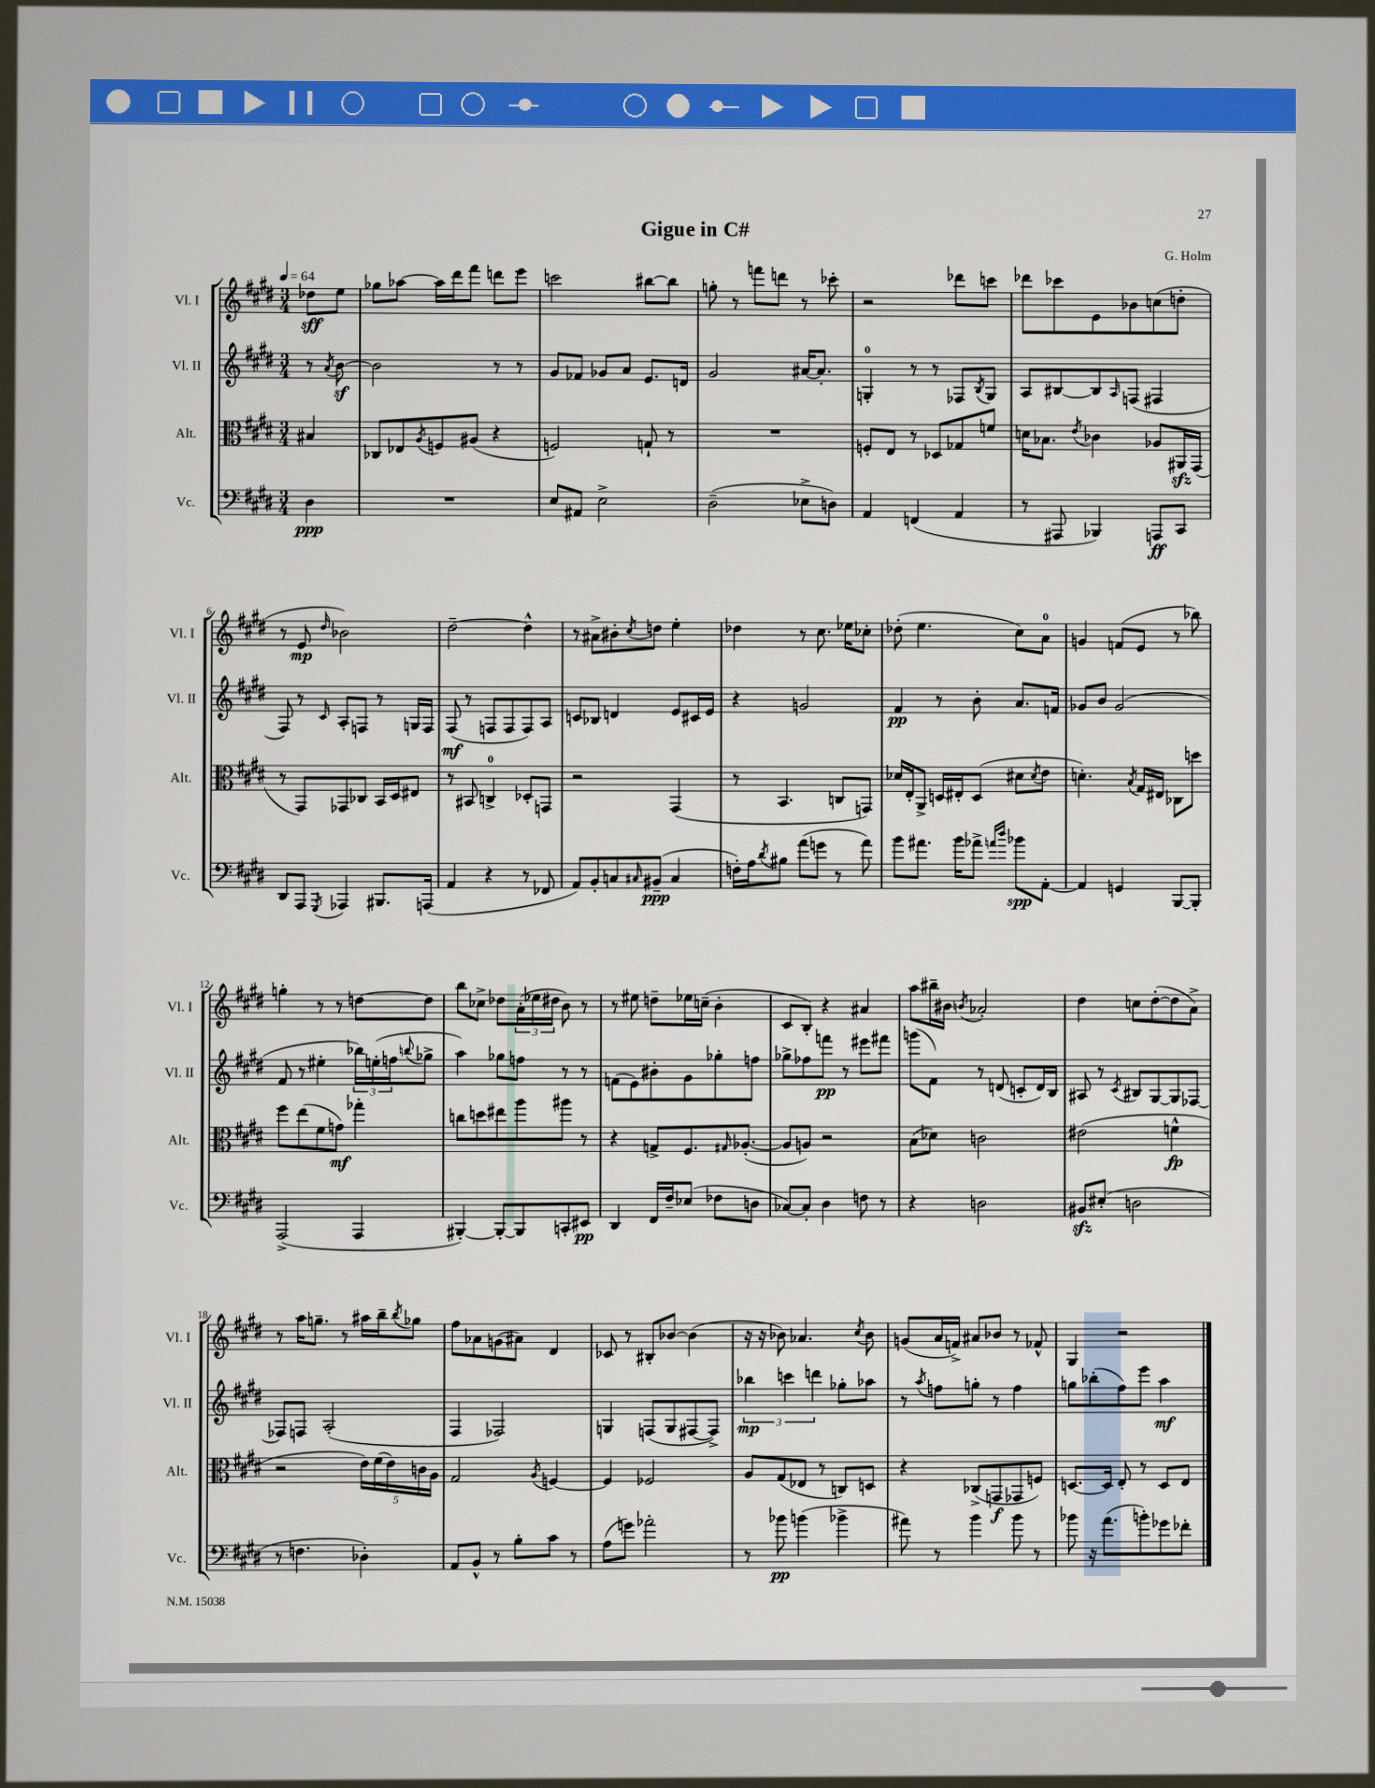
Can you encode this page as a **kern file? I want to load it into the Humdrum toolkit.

**kern	**dynam	**kern	**dynam	**kern	**dynam	**kern	**dynam
*part4	*part4	*part3	*part3	*part2	*part2	*part1	*part1
*staff4	*staff4	*staff3	*staff3	*staff2	*staff2	*staff1	*staff1
*I"Vc.	*	*I"Alt.	*	*I"Vl. II	*	*I"Vl. I	*
*I'Vc.	*	*I'Alt.	*	*I'Vl. II	*	*I'Vl. I	*
*clefF4	*	*clefC3	*	*clefG2	*	*clefG2	*
*k[f#c#g#d#]	*	*k[f#c#g#d#]	*	*k[f#c#g#d#]	*	*k[f#c#g#d#]	*
*M3/4	*	*M3/4	*	*M3/4	*	*M3/4	*
*MM64	*	*MM64	*	*MM64	*	*MM64	*
=	=	=	=	=	=	=	=
4D#\	ppp	4B#X/	.	8r	.	8dd-X\L	sff
.	.	.	.	8qa/	.	.	.
.	.	.	.	[8bz\	.	8ee\J	.
=1	=1	=1	=1	=1	=1	=1	=1
2.r	.	8C-X/L	.	2b\]	.	8gg-X\L	.
.	.	8E-X/	.	.	.	[8aa-X\J	.
.	.	8qA/	.	.	.	.	.
.	.	8Fn/	.	.	.	16aa-\LL]	.
.	.	.	.	.	.	16ddd#\J	.
.	.	(8A#X/J	.	.	.	8fff#\J	.
.	.	4r	.	8r	.	8dddn\L	.
.	.	.	.	8r	.	8eee\J	.
=2	=2	=2	=2	=2	=2	=2	=2
8E/L	.	2Fn/)	.	8g#/L	.	2cccn\	.
8AA#X/J	.	.	.	8f-X/J	.	.	.
2E^\	.	.	.	8g-X/L	.	.	.
.	.	.	.	8a/J	.	.	.
.	.	8Gn`/	.	8.e/L	.	[8bb#X\L	.
.	.	8r	.	.	.	8bb#\J]	.
.	.	.	.	16dn/Jk	.	.	.
=3	=3	=3	=3	=3	=3	=3	=3
(2D#~\	.	2.r	.	2g#/	.	8ggn'\	.
.	.	.	.	.	.	8r	.
.	.	.	.	.	.	8fffn\L	.
.	.	.	.	.	.	8dddn\J	.
8E-X^\L	.	.	.	[16a#X/KL	.	8r	.
.	.	.	.	8.a#'/J]	.	.	.
8Dn\J)	.	.	.	.	.	8ccc-X'\	.
=4	=4	=4	=4	=4	=4	=4	=4
4AA/	.	8Fn'/L	.	4Gn'/	.	2r	.
.	.	8E/J	.	.	.	.	.
(4FFn/	.	8r	.	8r	.	.	.
.	.	8D-X/L	.	8r	.	.	.
4AA/	.	8G-X/	.	8F-X/L	.	8ddd-X\L	.
.	.	.	.	8qB/	.	.	.
.	.	8fn/J	.	8G/J	.	8cccn\J	.
=5	=5	=5	=5	=5	=5	=5	=5
8r	.	16dn\KL	.	8A/L	.	8ddd-X\L	.
.	.	8.B-X\J	.	.	.	.	.
8AAA#X/	.	.	.	[8B#X/	.	8ccc-X\	.
.	.	8qe/	.	.	.	.	.
4BBB-X/)	.	4c-X\	.	8B#/]	.	8e\	.
.	.	.	.	16qqA/	.	.	.
.	.	.	.	(8Fn/J	.	8b-X\	.
8AAAn/L	ff	8A-X/L	.	4F#X/	.	(8ccn\	.
8CC#/J	.	16AA#Xzz/L	.	.	.	8ddn'\J	.
.	.	(16GG#/JJ	.	.	.	.	.
!!LO:LB:g=z
=6	=6	=6	=6	=6	=6	=6	=6
8DD#/L	.	8r	.	8F#/)	.	8r	.
8AAA/J	.	8GG#/L)	.	8r	.	8e/	mp
8qGGG#/	.	.	.	16qqc#/	.	16qqdd#/	.
4AAA-X/	.	8GG-X/	.	8A'/L	.	2b-X\)	.
.	.	8C-X/J	.	8Fn/J	.	.	.
8.BBB#X/L	.	16BB/LL	.	8r	.	.	.
.	.	16D#/J	.	.	.	.	.
.	.	8E#X/J	.	16Gn/LL	.	.	.
(16AAAn/Jk	.	.	.	16F/JJ	.	.	.
=7	=7	=7	=7	=7	=7	=7	=7
4AA/	.	8r	.	(8F#/	mf	[2dd#~\	.
.	.	8BB#X/	.	8r	.	.	.
4r	.	4Cn^/	.	8Fn/L	.	.	.
.	.	.	.	8F/	.	.	.
8r	.	8D-X'/L	.	8F/)	.	4dd#^^\]	.
8FF-X/	.	8GGn/J	.	8A/J	.	.	.
=8	=8	=8	=8	=8	=8	=8	=8
8AA/L)	.	2r	.	8cn/L	.	8r	.
8BB'/	.	.	.	8B-X/J	.	8a#X^\L	.
8Cn/	.	.	.	4dn/	.	8b#X'\	.
16qqC#X/	.	.	.	.	.	8qcc#/	.
(8BB#X~/J	ppp	.	.	.	.	8ddn\J	.
4C#/	.	(4GG#/	.	8e/L	.	4ee'\	.
.	.	.	.	16c#X/L	.	.	.
.	.	.	.	16e/JJ	.	.	.
=9	=9	=9	=9	=9	=9	=9	=9
16Fn'\LL)	.	8r	.	4r	.	4dd-X\	.
16A\J	.	.	.	.	.	.	.
8qd#/	.	.	.	.	.	.	.
8B#X\J	.	4.BB/	.	.	.	.	.
(8a\L	.	.	.	2gn/	.	8r	.
8gn\J	.	.	.	.	.	8.cc#\	.
8r	.	8Cn/L	.	.	.	.	.
.	.	.	.	.	.	16ee-X\KL	.
8a\)	.	8GGn/J)	.	.	.	8cc-X'\J	.
=10	=10	=10	=10	=10	=10	=10	=10
8b\L	.	16d-X/LL	.	4f#/	pp	(8dd-X'\	.
.	.	16E'/J	.	.	.	.	.
8.a#X\J	.	8AA^/J	.	.	.	4.ee\	.
.	.	16Dn/LL	.	8r	.	.	.
16b\KL	.	16E#X'/J	.	.	.	.	.
8a-X^\J	.	(8D/J	.	8b'\	.	.	.
16qqan/LL	.	.	.	.	.	.	.
16qqdd#/JJ	.	.	.	.	.	.	.
8b-X\L	spp	8d#X\L	.	8.a/L	.	8cc#\L)	.
.	.	8qd#/	.	.	.	.	.
[8AA'\J	.	8e\J	.	.	.	8a\J	.
.	.	.	.	16fn/Jk	.	.	.
=11	=11	=11	=11	=11	=11	=11	=11
4AA/]	.	4.dn'\)	.	8g-X/L	.	4gn/	.
.	.	.	.	8b/J	.	.	.
4GGn/	.	.	.	(2g-/	.	(8fn/L	.
.	.	8qB/	.	.	.	.	.
.	.	16G#/LL	.	.	.	8e/J	.
.	.	16E#X/JJ	.	.	.	.	.
[8BBB/L	.	8C-X\L	.	.	.	8r	.
8BBB'/J]	.	8ddn\J	.	.	.	8bb-X\)	.
!!LO:LB:g=z
=12	=12	=12	=12	=12	=12	=12	=12
(2AAA^/	.	8ff#\L	.	8f#/	.	4ggn'\	.
.	.	(8ee\	.	8r	.	.	.
.	.	8f#\	.	4ee#X'\	.	8r	.
.	.	8gn\J)	mf	.	.	8r	.
4AAA/	.	4gg-X'\	.	24bb-X\LL)	.	[8ddn\L	.
.	.	.	.	(24een'\	.	.	.
.	.	.	.	24ffn\J	.	.	.
.	.	.	.	8qqbbn/	.	.	.
.	.	.	.	8gg-X^\J	.	8dd\J]	.
=13	=13	=13	=13	=13	=13	=13	=13
[4BBB#X'/)	.	8ccn\L	.	4aa\)	.	8bb\L	.
.	.	8ddn\	.	.	.	8cc-X^\J	.
8BBB#'/L_	.	8ee#X\	.	8gg-X\L	.	8dd-X\L	.
8BBB#/]	.	8aa\	.	8ffn\J	.	(24a'\L	.
.	.	.	.	.	.	24ee-X\	.
.	.	.	.	.	.	24dd#X\JJ	.
8CCn'/	.	8aa#X\J	.	8r	.	8b\)	.
8EE#X/J	pp	8r	.	8r	.	8r	.
=14	=14	=14	=14	=14	=14	=14	=14
4DD#/	.	4r	.	(8fn\L	.	8r	.
.	.	.	.	8e\)	.	8ee#X\	.
16FF#/LL	.	8Gn^/L	.	8b#X'\	.	8ddn~\L	.
16F#~/J	.	.	.	.	.	.	.
(8E-X/J	.	8.F#/	.	8g#\	.	16ee-X\L	.
.	.	.	.	.	.	(16ccn~\JJ	.
8F-X\L	.	.	.	8gg-X'\	.	4b'\	.
.	.	16qqG#X/	.	.	.	.	.
.	.	([8.A-X'/J	.	.	.	.	.
8Dn\J	.	.	.	8ffn\J	.	.	.
=15	=15	=15	=15	=15	=15	=15	=15
[8C-X/L)	.	8A-/L]	.	8gg-X^\L	.	8c#/L	.
8C-'/J]	.	8An/J)	.	8ff-X\	.	8B'/J)	.
4D#\	.	2r	.	8fffn\J	pp	4r	.
.	.	.	.	8r	.	.	.
8Fn\	.	.	.	8eee#X\L	.	4a#X/	.
8r	.	.	.	8fff#X\J	.	.	.
=16	=16	=16	=16	=16	=16	=16	=16
4r	.	(8B\L	.	(8gggn\L	.	8aa\L	.
.	.	8d-X\J)	.	8f#\J)	.	16bb#X~\L	.
.	.	.	.	.	.	16b#X\JJ	.
.	.	.	.	.	.	8qbn/	.
2Dn\	.	2cn\	.	8r	.	2a-X'/	.
.	.	.	.	(8dn/	.	.	.
.	.	.	.	8cn'/L	.	.	.
.	.	.	.	16d/L)	.	.	.
.	.	.	.	16B/JJ	.	.	.
=17	=17	=17	=17	=17	=17	=17	=17
8BB#Xzz/L	.	(2e#X\	.	8A#X/	.	4dd#\	.
(8E#X'/J	.	.	.	8r	.	.	.
.	.	.	.	8qc#/	.	.	.
2Dn\	.	.	.	8B#X/L	.	8ccn\L	.
.	.	.	.	[8G#/	.	([8dd#'\	.
.	.	4fn^^\	fp	8G#/]	.	8dd#\]	.
.	.	.	.	[8F-X/J	.	8a^\J)	.
!!LO:LB:g=z
=18	=18	=18	=18	=18	=18	=18	=18
8r	.	2r	.	8F-X/L]	.	8r	.
4.Fn\	.	.	.	8Fn/J	.	16aa\KL	.
.	.	.	.	.	.	8.ggn~\J	.
.	.	.	.	(2A'/	.	.	.
.	.	.	.	.	.	8r	.
4D-X'\)	.	20e\LL)	.	.	.	16aa#X\LL	.
.	.	(20f#\	.	.	.	.	.
.	.	.	.	.	.	16bb~\J	.
.	.	20e\)	.	.	.	.	.
.	.	.	.	.	.	8qbb/	.
.	.	.	.	.	.	8gg-X\J	.
.	.	20cn\	.	.	.	.	.
.	.	20A\JJ	.	.	.	.	.
=19	=19	=19	=19	=19	=19	=19	=19
8AA/L	.	2G#/	.	4F#/	.	8ff#\L	.
8BB^^/J	.	.	.	.	.	8a-X\	.
8r	.	.	.	2F-X/)	.	(8gn\	.
8B'\L	.	.	.	.	.	8a#X\J)	.
.	.	8qA/	.	.	.	.	.
8c#\J	.	[4Fn/	.	.	.	4d#/	.
8r	.	.	.	.	.	.	.
=20	=20	=20	=20	=20	=20	=20	=20
(8A\L	.	4F/]	.	4Gn/	.	8c-X/	.
8gn\J)	.	.	.	.	.	8r	.
2a-X'\	.	2F-X/	.	(8Fn/L	.	8B#X'/L	.
.	.	.	.	8G/	.	[8b-X/J	.
.	.	.	.	[8F#X/	.	(4b-\]	.
.	.	.	.	8F#^/J])	.	.	.
=21	=21	=21	=21	=21	=21	=21	=21
8r	.	8A/L	.	6bb-X\	mp	16r	.
.	.	.	.	.	.	16r	.
8b-X\	pp	(8G#/	.	.	.	8b-X\)	.
.	.	.	.	6cccn\	.	.	.
(4bn\	.	8E-X/J	.	.	.	4.a-X/	.
.	.	.	.	6dddn\	.	.	.
.	.	8r	.	.	.	.	.
4b-X^\	.	8Cn/L)	.	8gg-X'\L	.	.	.
.	.	.	.	.	.	8qcc#/	.
.	.	8Dn/J	.	8aa-X\J	.	8b-\	.
=22	=22	=22	=22	=22	=22	=22	=22
8a#X\)	.	4r	.	8r	.	(8gn/L	.
.	.	.	.	8qaa/	.	.	.
8r	.	.	.	8ffn\L	.	16a/L	.
.	.	.	.	.	.	16fn^/JJ)	.
4b\	.	(8C-X^/L	.	8ggn'\J	.	8a#X/L	.
.	.	8GGn/	f	8r	.	8b-X/J	.
8b\	.	8GG-X/	.	4ff\	.	8r	.
8r	.	8Fn/J)	.	.	.	8f-X^^/	.
=23	=23	=23	=23	=23	=23	=23	=23
8b-X\	.	[8.Dn/L	.	8ggn\L	.	4G#/	.
16r	.	.	.	(8bb-X'\	.	.	.
(8.a\L	.	16D/Jk]	.	.	.	.	.
.	.	8E'/	.	8ff#\)	.	2r	.
8bn'\)	.	8r	.	8eee\J	.	.	.
8g-X\	.	8D/L	.	4aa\	mf	.	.
8f-X'\J	.	8E/J	.	.	.	.	.
==	==	==	==	==	==	==	==
*-	*-	*-	*-	*-	*-	*-	*-
